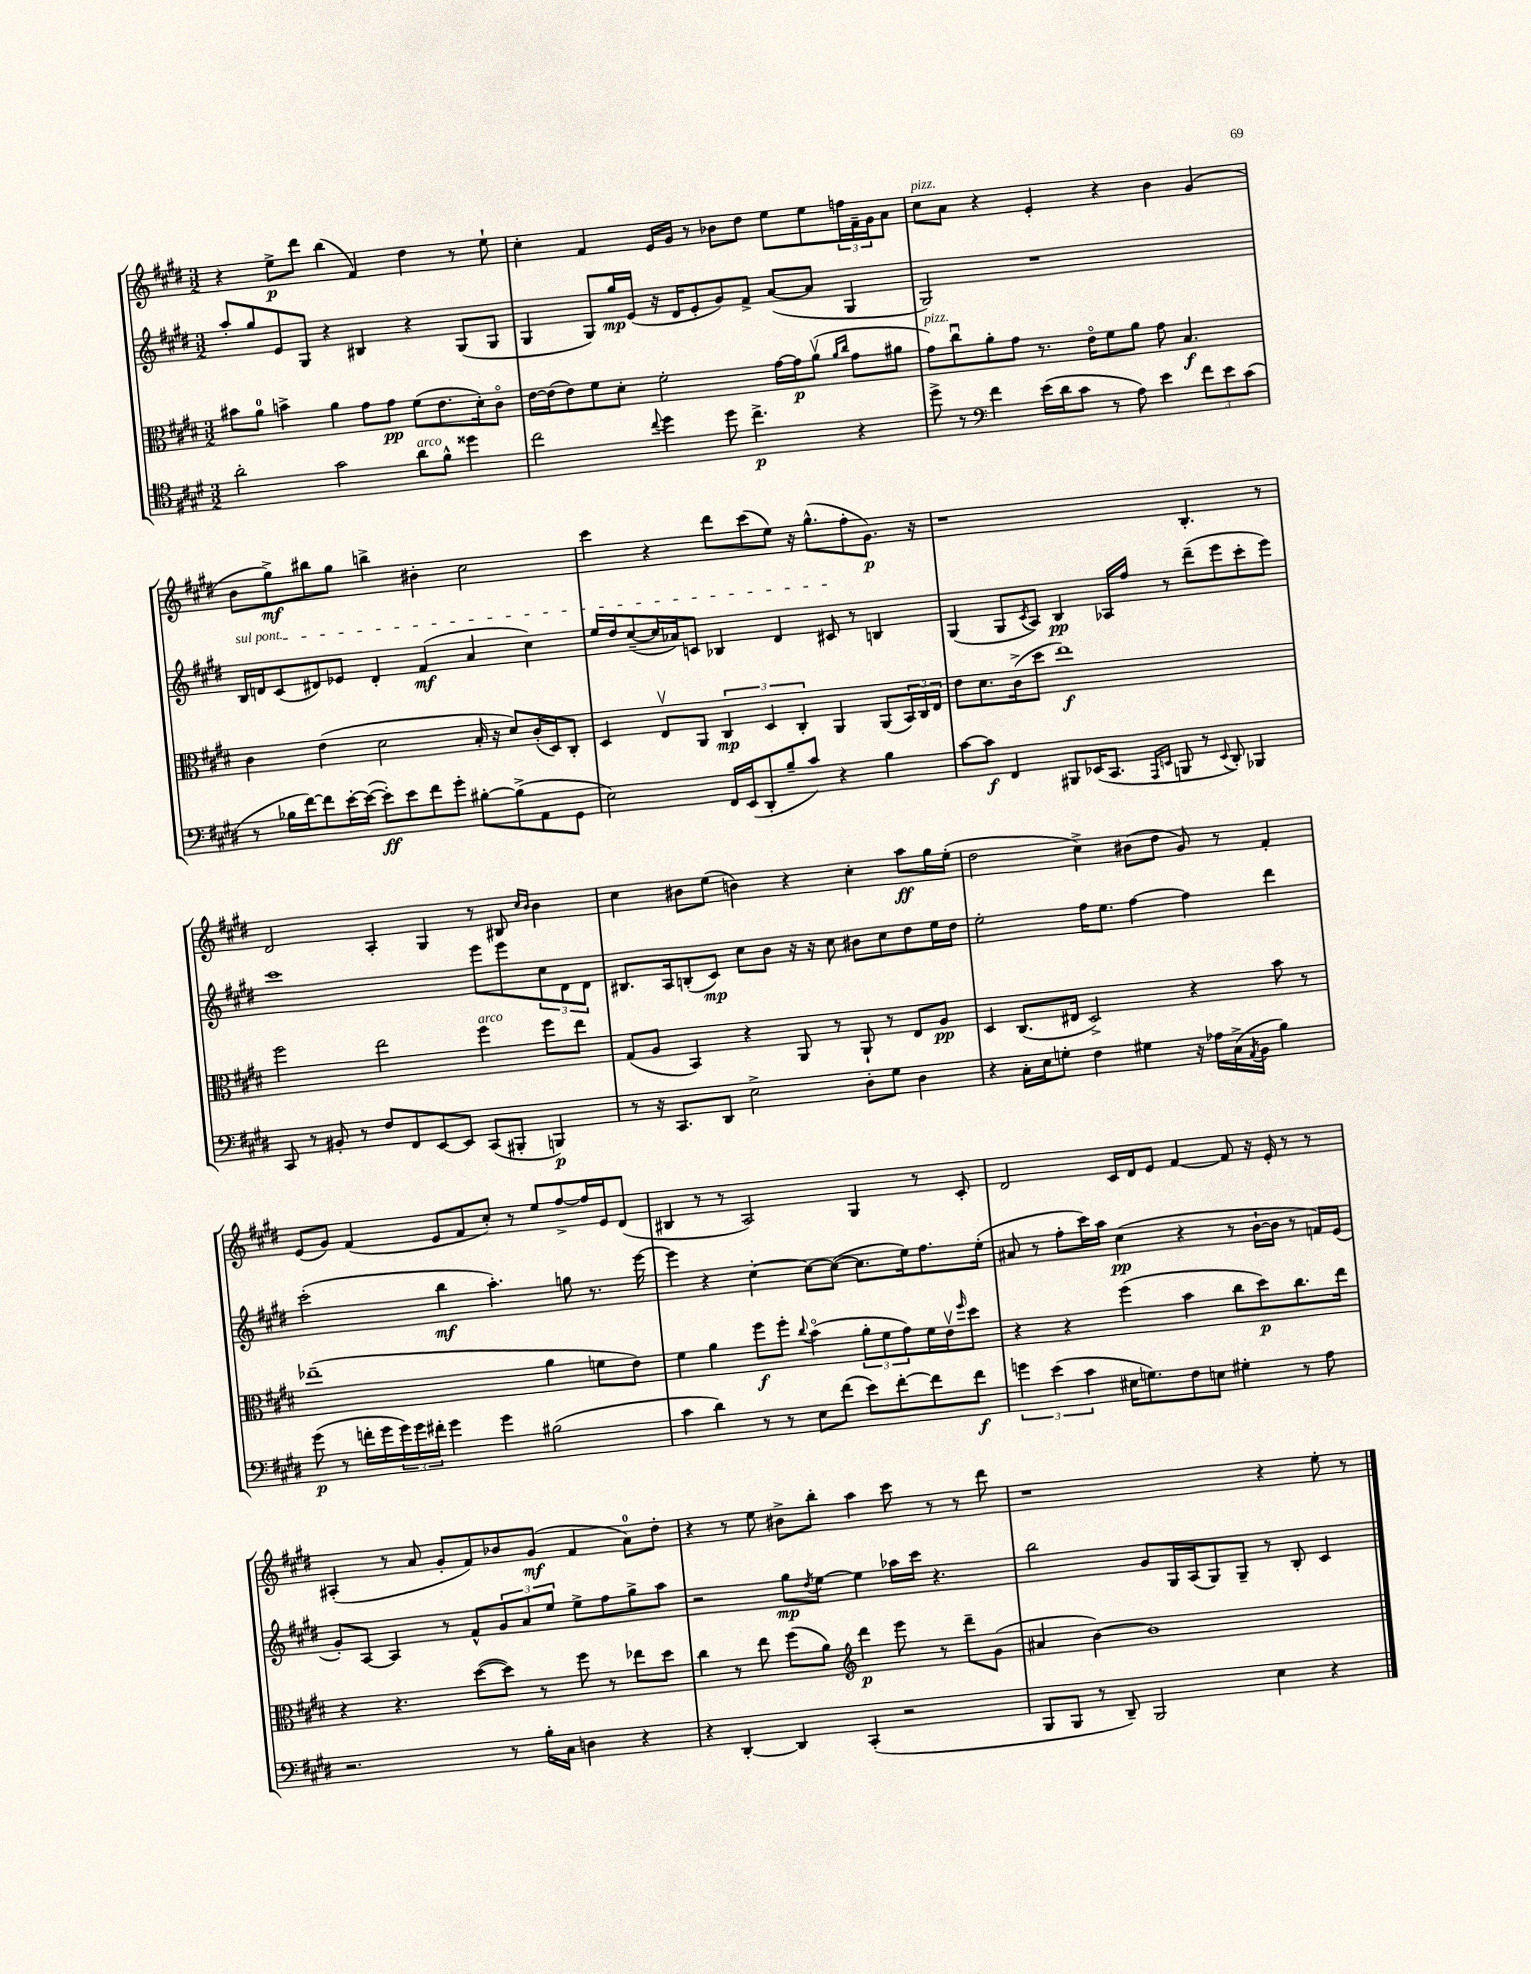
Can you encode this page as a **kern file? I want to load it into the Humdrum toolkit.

**kern	**dynam	**kern	**dynam	**kern	**dynam	**kern	**dynam
*part4	*part4	*part3	*part3	*part2	*part2	*part1	*part1
*staff4	*staff4	*staff3	*staff3	*staff2	*staff2	*staff1	*staff1
*clefC4	*	*clefC3	*	*clefG2	*	*clefG2	*
*k[f#c#g#d#]	*	*k[f#c#g#d#]	*	*k[f#c#g#d#]	*	*k[f#c#g#d#]	*
*M3/2	*	*M3/2	*	*M3/2	*	*M3/2	*
=66	=66	=66	=66	=66	=66	=66	=66
2a'\	.	8b#X\L	.	8aa'/L	.	4r	.
.	.	8a\J	.	8gg#/	.	.	.
.	.	4bn^\	.	8e/	.	8ee^\L	p
.	.	.	.	8G#/J	.	8ddd#\J	.
2g#\	.	4a\	.	4r	.	(4bb\	.
.	.	8g#\L	.	4B#X/	.	4f#/)	.
.	.	8g#\J	pp	.	.	.	.
!LO:TX:a:i:t=arco	!	!	!	!	!	!	!
8a\L	.	(8f#\L	.	4r	.	4dd#\	.
8f#^^\J	.	8.e\	.	.	.	.	.
4dd##X\	.	.	.	(8G#/L	.	8r	.
.	.	16d#'\k)	.	.	.	.	.
.	.	8c#\J	.	8G#/J	.	8ee`\	.
=67	=67	=67	=67	=67	=67	=67	=67
2cc#\	.	[16e\LL	.	4G#/	.	4cc#'\	.
.	.	(16e\J]	.	.	.	.	.
.	.	8e\)	.	.	.	.	.
.	.	8f#\	.	8G#/L)	.	4f#/	.
.	.	8d#'\J	.	16gg#/L	mp	.	.
.	.	.	.	(16e/JJ	.	.	.
8qqcc#/	.	.	.	.	.	.	.
4dd#\	.	2f#'\	.	16r	.	16e/LL	.
.	.	.	.	16d#/KL	.	16g#/JJ	.
.	.	.	.	8e'/	.	8r	.
8dd#\	.	.	.	8g#/)	.	8b-X\L	.
4.cc#^\	p	.	.	8f#^/J	.	8dd#\J	.
.	.	[16g#\LL	.	([8a/L	.	8ee\L	.
.	.	16g#\J]	p	.	.	.	.
.	.	(8av\J	.	8a/J]	.	8ee\	.
.	.	16qqa/LL	.	.	.	.	.
.	.	16qqcc#/JJ	.	.	.	.	.
4r	.	8g#\L	.	4G#/	.	24ffn\L	.
.	.	.	.	.	.	24f#~\	.
.	.	.	.	.	.	24g#\J	.
.	.	8a#X\J	.	.	.	8a\J	.
=68	=68	=68	=68	=68	=68	=68	=68
!	!	!	!	!	!	!LO:TX:a:i:t=pizz.	!
!	!	!LO:TX:a:i:t=pizz.	!	!	!	!	!
8dd#^\	.	8g#\L)	.	2G#/)	.	8cc#\L	.
8r	.	8cc#u\	.	.	.	8a\J	.
*clefF4	*	*	*	*	*	*	*
4f#\	.	8a'\	.	.	.	4r	.
.	.	8g#\J	.	.	.	.	.
(16e\LL	.	8.r	.	1r	.	4e'/	.
16d#\J	.	.	.	.	.	.	.
8c#\J	.	.	.	.	.	.	.
.	.	16e\KL	.	.	.	.	.
8r	.	8f#\	.	.	.	4r	.
8A\)	.	8a\J	.	.	.	.	.
4e\	.	8g#\	.	.	.	4b\	.
.	.	4.B/	f	.	.	.	.
12f#\L	.	.	.	.	.	(4g#/	.
12e\	.	.	.	.	.	.	.
(12c#\J	.	.	.	.	.	.	.
!!LO:LB:g=z
=69	=69	=69	=69	=69	=69	=69	=69
!	!	!	!	!LO:TX:a:i:t=sul pont.	!	!	!
8r	.	4c#\	.	16B/LL	.	8b\L	.
.	.	.	.	16dn/J	.	.	.
16B-X\LL	.	.	.	(8c#/	.	8gg#^\)	mf
[16f#\J)	.	.	.	.	.	.	.
8f#\]	.	(4e\	.	8d#X/)	.	8bb#X\	.
[16e'\L	.	.	.	8e-X/J	.	8gg#\J	.
(16e\JJ_	.	.	.	.	.	.	.
8e'\L])	ff	2d#\	.	4d#'/	.	4bbn^\	.
8e\	.	.	.	.	.	.	.
8f#\	.	.	.	(4f#/	mf	4b#X'\	.
8g#'\J	.	.	.	.	.	.	.
[8B#X'\L	.	16B'/	.	4a/	.	2cc#\	.
.	.	16r	.	.	.	.	.
(8B#^\]	.	8d#/L)	.	.	.	.	.
8AA\	.	(16c#'/L	.	4cc#\)	.	.	.
.	.	16D#/J)	.	.	.	.	.
8GG#\J	.	8C#'/J	.	.	.	.	.
=70	=70	=70	=70	=70	=70	=70	=70
2E\)	.	4D#/	.	16ee/LL	.	4ccc#\	.
.	.	.	.	16dd#/J	.	.	.
.	.	.	.	([8cc#~/	.	.	.
.	.	8Ev/L	.	16cc#/L]	.	4r	.
.	.	.	.	16a-X/J)	.	.	.
.	.	8AA/J	.	8cn/J	.	.	.
16FF#/LL	.	6C#/	mp	4B-X/	.	8ddd#\L	.
(16EE/J	.	.	.	.	.	.	.
8DD#'/	.	.	.	.	.	(8ccc#\	.
.	.	6D#/	.	.	.	.	.
8B~/	.	.	.	4d#/	.	8ee\J)	.
.	.	6C#'/	.	.	.	.	.
8c#/J)	.	.	.	.	.	16r	.
.	.	.	.	.	.	(8.gg#^^\L	.
4r	.	4AA/	.	8c#X/	.	.	.
.	.	.	.	8r	.	8ff#'\	.
4B\	.	(8AA/L	.	4Bn/	.	8.g#\J)	p
.	.	24BB/L)	.	.	.	.	.
.	.	24C#/	.	.	.	.	.
.	.	.	.	.	.	16r	.
.	.	24E/JJ	.	.	.	.	.
=71	=71	=71	=71	=71	=71	=71	=71
[8c#\L	.	8e\L	.	(4G#/	.	1r	.
8c#\J]	f	8.d#\	.	.	.	.	.
4FF#/	.	.	.	8G#/L	.	.	.
.	.	(16c#^\k	.	.	.	.	.
.	.	.	.	8qc#/	.	.	.
.	.	8dd#\J	.	8A/J)	.	.	.
8BBB#X/L	.	1ee)	f	4B/	pp	.	.
(16EE-X/K	.	.	.	.	.	.	.
8.CC#/J	.	.	.	.	.	.	.
.	.	.	.	16A-X/LL	.	.	.
.	.	.	.	16ff#/JJ	.	.	.
16qqAAA/LL	.	.	.	.	.	.	.
16qqEEn/JJ	.	.	.	.	.	.	.
8BBBn/	.	.	.	8r	.	.	.
8r	.	.	.	(8ddd#~\L	.	4.B'/	.
8qqEE/	.	.	.	.	.	.	.
8DD#'/)	.	.	.	8eee\	.	.	.
4BBB-X/	.	.	.	8ccc#'\	.	.	.
.	.	.	.	8eee\J)	.	8r	.
!!LO:LB:g=z
=72	=72	=72	=72	=72	=72	=72	=72
8CC#/	.	2ff#\	.	1ccc#	.	2d#/	.
8r	.	.	.	.	.	.	.
8BB#X'/	.	.	.	.	.	.	.
8r	.	.	.	.	.	.	.
8F#/L	.	2ee\	.	.	.	4A'/	.
8FF#/	.	.	.	.	.	.	.
[8EE/	.	.	.	.	.	4G#/	.
8EE/J]	.	.	.	.	.	.	.
!	!	!LO:TX:a:i:t=arco	!	!	!	!	!
(8CC#/L	.	4ff#\	.	8eee\L	.	8r	.
8BBB#X'/J	.	.	.	8eee\	.	8B#X/	.
.	.	.	.	.	.	16qqcc#/LL	.
.	.	.	.	.	.	16qqb/JJ	.
4BBBn/)	p	8ff#\L	.	12cc#\	.	4b\	.
.	.	.	.	12d#\	.	.	.
.	.	8ee\J	.	.	.	.	.
.	.	.	.	12d#\J	.	.	.
=73	=73	=73	=73	=73	=73	=73	=73
8r	.	(8G#/L	.	8.B#X/L	.	4cc#\	.
16r	.	8A/J	.	.	.	.	.
8.CC#/L	.	.	.	16A/k	.	.	.
.	.	4BB/)	.	(8Bn'/	.	8b#X\L	.
8DD#/J	.	.	.	8c#/J)	mp	(8ee\J	.
2E^\	.	4r	.	8cc#\L	.	4bn\)	.
.	.	.	.	8b\J	.	.	.
.	.	8AA/	.	16r	.	4r	.
.	.	.	.	16r	.	.	.
.	.	8r	.	8cc#\	.	.	.
8D#'\L	.	8AA`/	.	8b#X\L	.	4cc#'\	.
8G#\J	.	8r	.	8cc#\	.	.	.
4D#\	.	8E/L	.	8dd#\	.	8aa\L	ff
.	.	8A/J	pp	16ee\L	.	16gg#\L	.
.	.	.	.	16dd#\JJ	.	(16ee'\JJ	.
=74	=74	=74	=74	=74	=74	=74	=74
4r	.	4D#/	.	2ee'\	.	2dd#\	.
16C#'\LL	.	(8.C#/L	.	.	.	.	.
16E\J	.	.	.	.	.	.	.
8Gn'\J	.	.	.	.	.	.	.
.	.	16E#X/Jk	.	.	.	.	.
4F#\	.	2D#^/)	.	16ff#\KL	.	4cc#^\)	.
.	.	.	.	8.ee\J	.	.	.
4G#X\	.	.	.	[4ff#\	.	(8b#X\L	.
.	.	.	.	.	.	8dd#\J	.
16r	.	4r	.	4ff#\]	.	8g#/)	.
16A-X\LL	.	.	.	.	.	.	.
(16C#^\	.	.	.	.	.	8r	.
8qAA/	.	.	.	.	.	.	.
16BB\JJ	.	.	.	.	.	.	.
4B\)	.	8b\	.	4ddd#\	.	4f#'/	.
.	.	8r	.	.	.	.	.
!!LO:LB:g=z
=75	=75	=75	=75	=75	=75	=75	=75
(8g#\	p	(1ee-X~	.	(2ccc#'\	.	(8e/L	.
8r	.	.	.	.	.	8g#/J)	.
16fn'\LL	.	.	.	.	.	(4f#/	.
16g#\	.	.	.	.	.	.	.
24g#\)	.	.	.	.	.	.	.
24g#\	.	.	.	.	.	.	.
24f#X'\JJ	.	.	.	.	.	.	.
4g#\	.	.	.	4bb\	mf	8e/L	.
.	.	.	.	.	.	8f#/	.
4g#\	.	.	.	4.aa'\)	.	8cc#'/J)	.
.	.	.	.	.	.	8r	.
(2B#X\	.	4a\	.	.	.	8ee/L	.
.	.	.	.	8ggn\	.	[8ff#^/	.
.	.	8fn\L	.	8.r	.	16ff#/L]	.
.	.	.	.	.	.	16e/J	.
.	.	8e\J)	.	.	.	(8d#/J	.
.	.	.	.	[16eee\	.	.	.
=76	=76	=76	=76	=76	=76	=76	=76
4c#\	.	4f#\	.	4eee\]	.	4B#X/	.
4d#\)	.	4a\	.	4r	.	8r	.
.	.	.	.	.	.	8r	.
8r	.	8ff#\L	f	[4cc#'\	.	2A/)	.
8r	.	8ff#'\J	.	.	.	.	.
.	.	8qqcc#/	.	.	.	.	.
8E\L	.	(4b\	.	8cc#\L_	.	.	.
(8f#\J	.	.	.	(8cc#\J_	.	.	.
8e\L)	.	12a'\L	.	8.cc#\L]	.	4G#/	.
.	.	12f#\	.	.	.	.	.
[8f#'\	.	.	.	.	.	.	.
.	.	12g#\)	.	.	.	.	.
.	.	.	.	16ee\k)	.	.	.
8f#\]	.	16f#\L	.	8.ff#\	.	8r	.
.	.	16ev\J	.	.	.	.	.
.	.	16qqff#/	.	.	.	.	.
8f#\J	f	8dd#\J	.	.	.	8c#'/	.
.	.	.	.	(16ee'\Jk	.	.	.
=77	=77	=77	=77	=77	=77	=77	=77
6gn\	.	4r	.	8a#X/	.	2d#/	.
.	.	.	.	8r	.	.	.
(6e\	.	.	.	.	.	.	.
.	.	4r	.	8ff#'\L	.	.	.
6c#\	.	.	.	.	.	.	.
.	.	.	.	16ccc#\L)	.	.	.
.	.	.	.	16aa\JJ	.	.	.
16E#X\KL	.	(4ff#\	.	(4cc#\	pp	16c#/LL	.
8.Gn\)	.	.	.	.	.	16d#/J	.
.	.	.	.	.	.	8e/J	.
8F#\	.	4b\	.	4r	.	[4f#/	.
8En\J	.	.	.	.	.	.	.
4G#X'\	.	8cc#\L	.	8r	.	8f#/]	.
.	.	8dd#\)	p	[16b`\LL	.	16r	.
.	.	.	.	16b\JJ]	.	16e'/	.
8r	.	8.cc#\	.	8r	.	8r	.
8A\	.	.	.	16fn/LL)	.	8r	.
.	.	16ee\Jk	.	(16e/JJ	.	.	.
!!LO:LB:g=z
=78	=78	=78	=78	=78	=78	=78	=78
2.r	.	4r	.	8g#'/L)	.	(4A#X'/	.
.	.	.	.	[8A/J	.	.	.
.	.	4.r	.	4A/]	.	8r	.
.	.	.	.	.	.	8a/	.
.	.	.	.	8r	.	8g#'/L	.
.	.	([8dd#\L	.	8f#^^/L	.	8f#/)	.
8r	.	8dd#\J])	.	12g#/	.	8b-X/	.
.	.	.	.	12a/	.	.	.
16B'\LL	.	8r	.	.	.	(8g#/J	mf
.	.	.	.	12ee/J	.	.	.
16C#\JJ	.	.	.	.	.	.	.
4Dn\	.	8ff#\	.	8ee^\L	.	4f#/	.
.	.	8r	.	8ff#\	.	.	.
4r	.	8ee-X\L	.	8gg#^\	.	8a\L)	.
.	.	8dd#\J	.	8aa\J	.	8dd#'\J	.
=79	=79	=79	=79	=79	=79	=79	=79
4r	.	4cc#\	.	2r	.	4r	.
[4DD#'/	.	8r	.	.	.	8r	.
.	.	8ee\	.	.	.	8ee\	.
4DD#/]	.	(8ff#\L	.	8gg#\L	mp	8b#X^\L	.
.	.	.	.	8qdd#/	.	.	.
.	.	8a\J)	.	[8ee\J	.	8bb'\J	.
*	*	*clefG2	*	*	*	*	*
(4CC#'/	.	4ddd#\	p	4ee\]	.	4aa\	.
2r	.	8eee\	.	16aa-X\LL	.	8ccc#\	.
.	.	.	.	16ccc#\JJ	.	.	.
.	.	8r	.	4.r	.	8r	.
.	.	8ddd#~\L	.	.	.	8r	.
.	.	(8g#\J	.	.	.	8ddd#\	.
=80	=80	=80	=80	=80	=80	=80	=80
8BBB/L	.	4a#X/	.	2bb\	.	1r	.
8BBB/J	.	.	.	.	.	.	.
8r	.	[4b\)	.	.	.	.	.
8DD#~/)	.	.	.	.	.	.	.
2BBB/	.	1b]	.	8g#/L	.	.	.
.	.	.	.	16G#/L	.	.	.
.	.	.	.	(16A/J	.	.	.
.	.	.	.	8G#/)	.	.	.
.	.	.	.	8G#~/J	.	.	.
4E\	.	.	.	8r	.	4r	.
.	.	.	.	8B'/	.	.	.
4r	.	.	.	4c#/	.	8ee'\	.
.	.	.	.	.	.	8r	.
==	==	==	==	==	==	==	==
*-	*-	*-	*-	*-	*-	*-	*-
